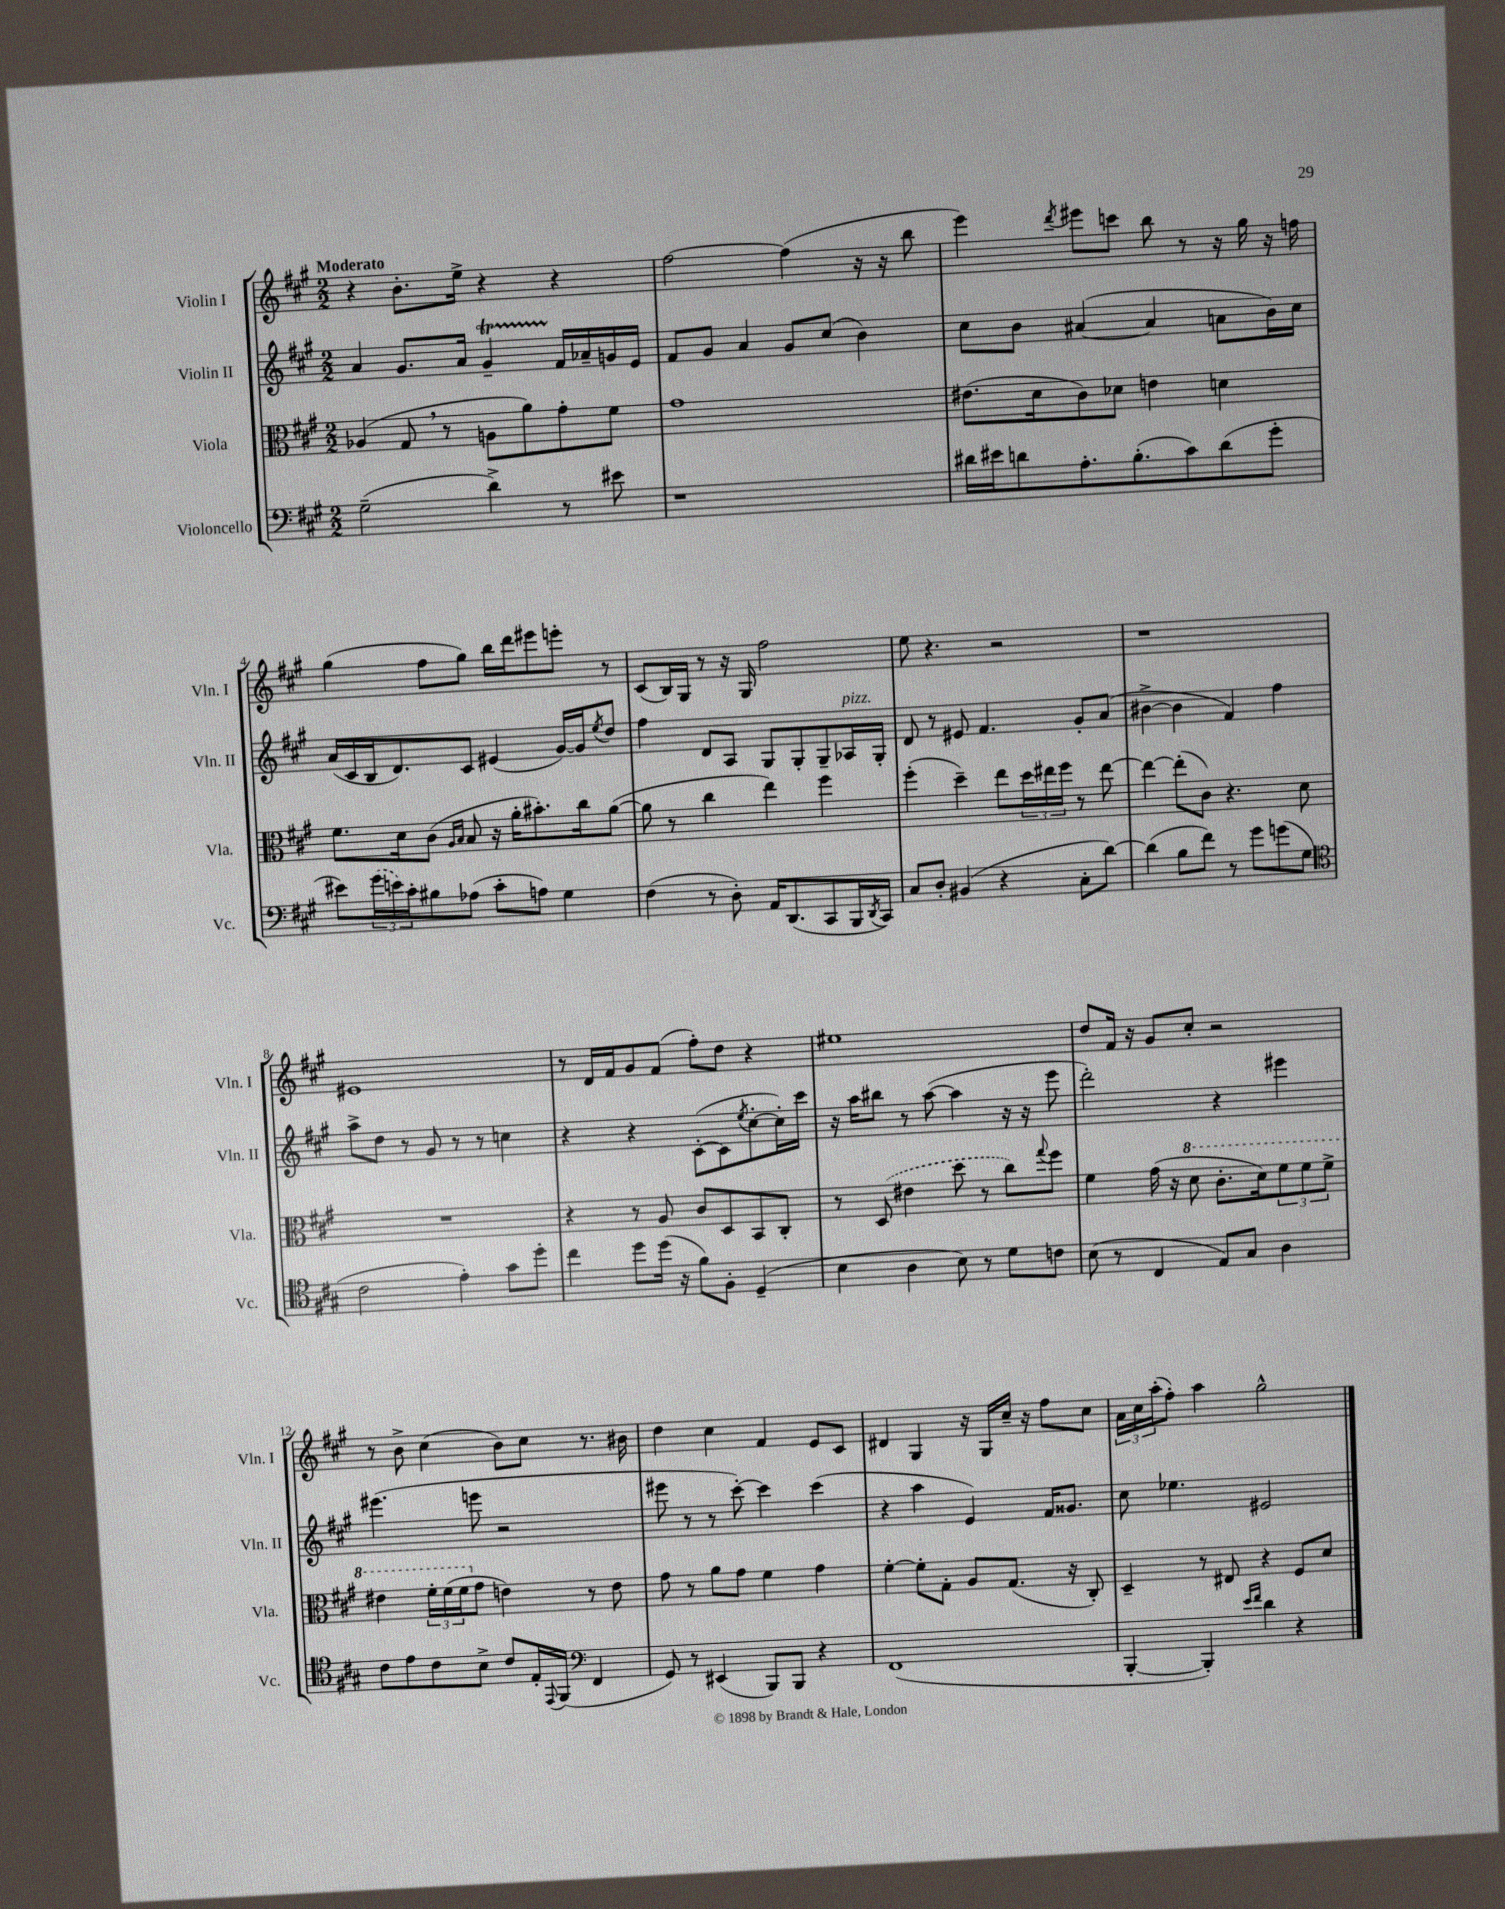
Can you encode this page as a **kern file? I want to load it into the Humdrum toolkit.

**kern	**kern	**kern	**kern
*staff4	*staff3	*staff2	*staff1
*clefF4	*clefC3	*clefG2	*clefG2
*k[f#c#g#]	*k[f#c#g#]	*k[f#c#g#]	*k[f#c#g#]
*M2/2	*M2/2	*M2/2	*M2/2
(2G#~	(4A-	4a	4r
.	8G#	8.g#	8.b'
.	8r	.	.
.	.	16a	16ee^
4d^)	8A	4g#~	4r
.	8a)	.	.
8r	8g#'	16f#	4r
.	.	16a-~	.
8e#	8f#	16g	.
.	.	16e	.
=	=	=	=
1r	1g#	8f#	[2ff#
.	.	8g#	.
.	.	4a	.
.	.	8g#	(4ff#]
.	.	(8cc#	.
.	.	4b)	16r
.	.	.	16r
.	.	.	8bb
=	=	=	=
16d#	(8.e#	8cc#	4eee)
16e#	.	.	.
8d	.	8b	.
.	16d	.	.
.	.	.	8qddd
8.A'	8c#)	([4a#	8eee#
.	8d-	.	8ccc
(8.B'	.	.	.
.	4e	4a#]	8bb
8c#)	.	.	8r
(8d	4d	8a	16r
.	.	.	16gg#
8g#'	.	16b)	16r
.	.	16cc#	16ff
=	=	=	=
8e#)	8.f#	(16a	(4gg#
.	.	16c#	.
(24g#	.	16B	.
24e)	.	.	.
.	16d	8.d)	.
24c#'	.	.	.
8B#	(8c#	.	8ff#
.	16qqA	.	.
.	16qqB	.	.
(8A-	8B	8c#	8gg#)
8c#'	16r	(4e#	16bb
.	16a'	.	16ddd
8A)	8.b#')	.	8eee#
4G#	.	[16g#)	8eee'
.	16cc#	16g#]	.
.	.	8qee	.
.	([8a	8dd	8r
=	=	=	=
(4F#	8a]	4ff#	(8c#
.	8r	.	16B)
.	.	.	16G#
8r	4cc#	8d	8r
8D')	.	8A	16r
.	.	.	16G#
16AA	4ee)	8G#	2ff#
(8.DD	.	.	.
.	.	8G#'	.
8CC#	4ff#	8G#~	.
16BBB	.	16A-	.
8qDD	.	.	.
16CC#)	.	16G#'	.
=	=	=	=
8C#	(4ff#'	8d	8ee
8D'	.	8r	4.r
(4BB#	4dd~)	8e#	.
.	.	4.f#	.
4r	8ee	.	2r
.	24dd	.	.
.	24ee#	.	.
.	24ff#	.	.
8C#'	8r	8g#'	.
[8d)	[8ee#	(8a	.
=	=	=	=
(4d]	4ee#_	[4b#^	1r
8B	(8ee#']	4b#]	.
8f#)	8c#)	.	.
8r	4.r	4f#)	.
8g#	.	.	.
(8g	.	4ff#	.
8G#	8d	.	.
=	=	=	=
*clefC4	*	*	*
2c#	1r	8aa^	1e#
.	.	8dd	.
.	.	8r	.
.	.	8g#	.
4e')	.	8r	.
.	.	8r	.
8g#	.	4cc	.
8dd'	.	.	.
=	=	=	=
4cc#	4r	4r	8r
.	.	.	16d
.	.	.	16f#
8dd	8r	4r	8g#
(16dd	8A	.	(8f#
16r	.	.	.
8f#)	8c#	([8c#'	8ff#')
8F#'	8D	8c#]	8dd
.	.	8qee	.
(4D~	8BB	[8cc#'	4r
.	8C#'	16cc#'])	.
.	.	16ccc#	.
=	=	=	=
4B	8r	16r	1ee#
.	.	16aa	.
.	(8D	8bb#	.
4A	4e#	8r	.
.	.	([8aa	.
8B)	8dd	4aa]	.
8r	8r	.	.
8d	8cc#)	16r	.
.	.	16r	.
.	8qqgg#	.	.
8c	8ff#	8eee	.
=	=	=	=
(8B	4f#	2ddd')	8dd
8r	.	.	16f#
.	.	.	16r
4C#	(16g#	.	8g#
.	16r	.	.
.	8dd	.	8cc#'
8E)	8.cc#'	4r	2r
8G#	.	.	.
.	16dd)	.	.
4A	12ff#	4eee#	.
.	12ff#	.	.
.	12ff#^	.	.
=	=	=	=
8c#	4ee#	(4.eee#	8r
8e	.	.	8b^
8c#	24ff#'	.	(4cc#
.	(24ff#	.	.
.	24ff#	.	.
8B^	8g#	8eee	.
8c#	4e)	2r	8b)
16E'	.	.	8cc#
8qqEE	.	.	.
(16FF#	.	.	.
*clefF4	*	*	*
4FF#	8r	.	8.r
.	8e	.	.
.	.	.	16b#
=	=	=	=
8GG#)	8g#	8eee#	4dd
8r	8r	8r	.
(4EE#	8a	8r	4cc#
.	8g#	[8ccc#')	.
8BBB)	4f#	4ccc#]	4f#
8BBB	.	.	.
4r	4g#	(4ccc#	8e
.	.	.	8c#
=	=	=	=
(1FF#	[4f#'	4r	4d#
.	8f#']	4aa	4G#
.	8G#'	.	.
.	8A	4e)	16r
.	.	.	16G#
.	(8.G#	.	16cc#~
.	.	.	16r
.	.	16f#	8ff#
.	16r	8.g##	.
.	8C#')	.	8cc#
=	=	=	=
[4BBB'	4D~	8cc#	24a
.	.	.	24cc#
.	.	.	(24aa'
.	.	4.ee-	8ff#')
4BBB'])	8r	.	4aa
.	8E#	.	.
16qqe	.	.	.
16qqf#	.	.	.
4d	4r	2e#	2gg#^^
4r	8F#	.	.
.	8d	.	.
==	==	==	==
*-	*-	*-	*-
